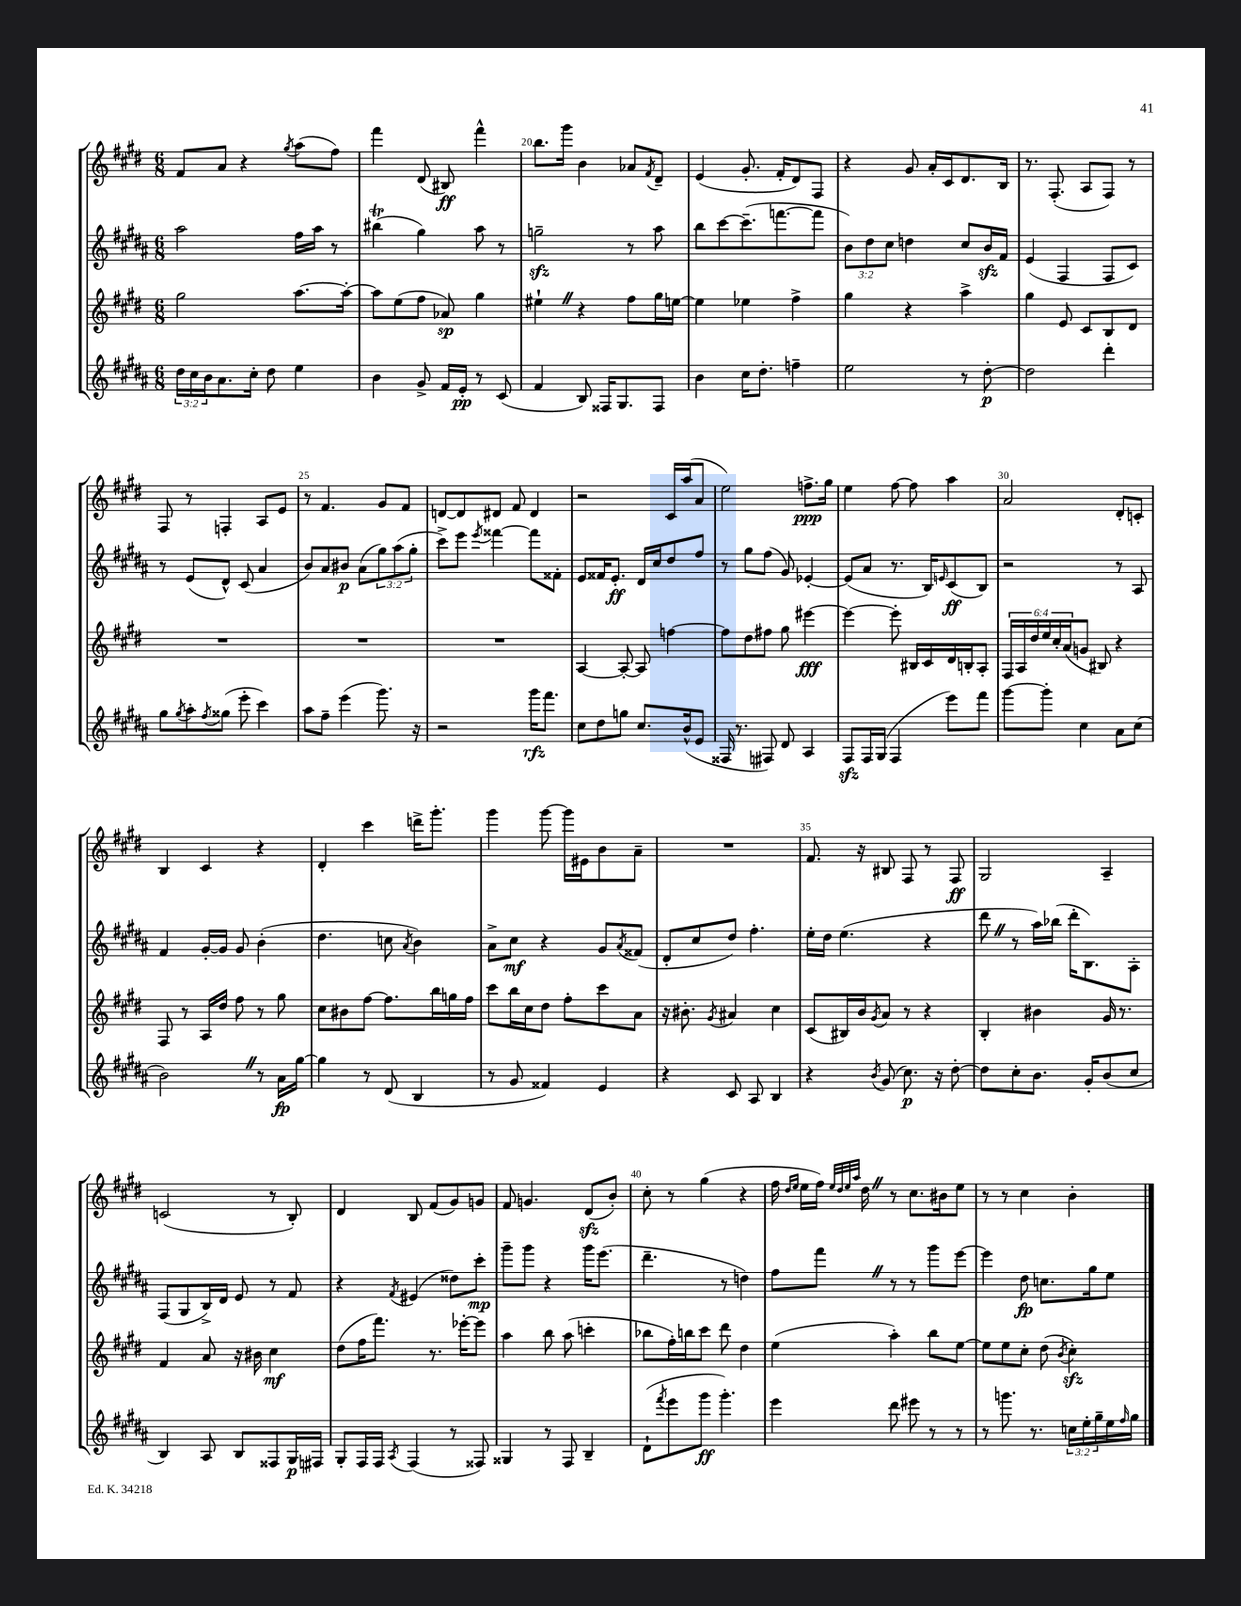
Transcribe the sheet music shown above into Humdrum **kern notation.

**kern	**kern	**kern	**kern
*staff4	*staff3	*staff2	*staff1
*clefG2	*clefG2	*clefG2	*clefG2
*k[f#c#g#d#a#]	*k[f#c#g#d#]	*k[f#c#g#d#a#]	*k[f#c#g#d#]
*M6/8	*M6/8	*M6/8	*M6/8
24dd#\LL	2gg#\	2aa#\	8f#/L
24cc#\	.	.	.
24b\J	.	.	.
8.a#\	.	.	8a/J
.	.	.	4r
16cc#'\Jk	.	.	.
8dd#\	.	.	.
.	.	.	8qgg#/
4ee\	[8.aa\L	16ff#\LL	(8aa\L
.	.	16aa#\JJ	.
.	.	8r	8ff#\J)
.	16aa'\_Jk	.	.
=	=	=	=
4b\	8aa\]L	(4bb#\	4fff#\
.	(8ee\	.	.
8g#^/	8ff#\J	4gg#\)	(8d#/
16f#/LL	8a-/)	.	8B#/)
16e'/JJ	.	.	.
8r	4gg#\	8aa#\	4fff#^^\
(8c#/	.	8r	.
=	=	=	=
4f#/	4ee#`\	2gg~\	8.bb\L
.	.	.	16ggg#\Jk
8B/)	4r	.	4b\
16F##/LK	.	.	.
8.G#/	.	.	.
.	8ff#\L	8r	8a-/L
.	.	.	8qf#/
8F##/J	16gg#\L	8aa#\	8d#~/J
.	[16ee\JJ	.	.
=	=	=	=
4b\	4ee\]	8bb\L	(4e/
.	.	[8ccc#\	.
16cc#\LK	4ee-\	(8.ccc#~\]	8.g#'/
8.dd#'\J	.	.	.
.	.	[8.fff\	16f#'/LK
4ff~\	4ff#^\	.	8d#/)
.	.	8fff\]J	8F#/J
=	=	=	=
2ee\	4gg#\	12b\L)	4r
.	.	12dd#\	.
.	.	12cc#\J	.
.	4r	4dd\	8g#/
.	.	.	16a'/LL
.	.	.	16c#/J
8r	4aa^\	8cc#/L	8.d#/
[8dd#'\	.	16b/L	.
.	.	16f#/JJ	16B/Jk
=	=	=	=
2dd#\]	4gg#\	(4e/	8.r
.	.	.	(8.F#'/
.	8e/	4F#/	.
.	8c#/L	.	8A/L
4ddd#'\	8B/	8F#/L	8F#/J)
.	8d#/J	8c#/J)	8r
=	=	=	=
8gg#\L	2.r	8r	8F#/
8qgg#/	.	.	.
8aa#'\	.	(8e/L	8r
8qff#/	.	.	.
(8gg##\J	.	8d#^^/J)	4F'/
8eee'\	.	(8c#/	.
4ccc#\)	.	4a#/	8A/L
.	.	.	8e/J
=	=	=	=
8aa#\L	2.r	8b/L)	8r
8ff#~\J	.	8a#/	4.f#/
(4eee\	.	8b#/J	.
.	.	(8a#\L	.
8.ggg#\)	.	12gg#\)	8g#/L
.	.	(12aa#\	.
.	.	.	8f#/J
.	.	12gg#'\J	.
16r	.	.	.
=	=	=	=
2r	2.r	8ccc#^\L)	[8d/L
.	.	8eee\J	8d/]
.	.	8qeee/	.
.	.	[4fff##\	8d#/J
.	.	.	8f#/
16ggg#\LK	.	8fff##\]L	4d#/
8.fff#\J	.	.	.
.	.	8f##'\J	.
=	=	=	=
8cc#\L	[4A/	8e/L	2r
8dd#\	.	16f##/K	.
.	.	8.e'/J	.
8gg\J	8A'/_	.	.
8.cc#/L	8A/]	16d#/LL	.
.	.	16cc#/J	.
.	[4ff\	8dd#/	16c#/LL
(16b^^/k	.	.	(16aa/J
8e/J	.	8ff#/J	8a/J
=	=	=	=
16F##/	8ff\]L	8r	2ee\)
8.r	.	.	.
.	8dd#\	8gg#\L	.
8F#/)	8ff#\J	(8ff#\J	.
8d#/	8gg#\	8g#/)	.
4A#/	[4eee#\	[4e-'/	8.ff^\L
.	.	.	16gg#\Jk
=	=	=	=
8F#/L	4eee#\_	(8e-/]L	4ee\
16F#/L	.	8a#/J	.
(16G#/JJ	.	.	.
4F#/	8eee#'\]	8.r	[8ff#\
.	16B#/LL	.	8ff#\]
.	16c#/	16B/LK)	.
.	.	16qqe/	.
8eee\L)	16d#/	(8c#/	4aa\
.	16B'/J	.	.
8fff#\J	8A'/J	8B/J)	.
=	=	=	=
[8ggg#\L	24F#/LL	2r	2a/
.	24A/	.	.
.	24dd#/	.	.
8ggg#'\]J	24ee/	.	.
.	24cc#'/	.	.
.	(24a/J	.	.
4cc#\	8g/J	.	.
.	8B#/)	.	.
8a#\L	4r	8r	8d#'/L
(8cc#\J	.	8A#/	8c'/J
=	=	=	=
2b\)	8F#/	4f#/	4B/
.	8r	.	.
.	16A/LL	[16g#'/LL	4c#/
.	16dd#/JJ	16g#/]JJ	.
.	8ff#\	8g#/	.
8r	8r	(4b'\	4r
16a#\LL	8gg#\	.	.
[16gg#\JJ	.	.	.
=	=	=	=
4gg#\]	8cc#\L	4.dd#\	4d#'/
.	8b#\	.	.
8r	[8ff#\J	.	4ccc#\
(8d#/	8.ff#\]L	8cc\	.
.	.	8qa#/	.
4B/	.	4b\)	16ddd^\LK
.	16bb\L	.	8.ggg#'\J
.	16gg\	.	.
.	16ff#\JJ	.	.
=	=	=	=
8r	8ccc#\L	8a#^\L	4ggg#\
8g#/	16bb\L	8cc#\J	.
.	16cc#\J	.	.
4f##/)	8dd#\J	4r	[8ggg#\
.	8ff#'\L	.	16ggg#\]LL
.	.	.	16e#\J
4e/	8ccc#\	8g#/L	8b\
.	.	8qa#/	.
.	8a\J	(8f##/J	8a~\J
=	=	=	=
4r	16r	8d#'/L	2.r
.	8.b#'\	.	.
.	.	8cc#/	.
.	8qg#/	.	.
8c#/	4a#/	8dd#/J)	.
8A#/	.	4.ff#'\	.
4B/	4cc#\	.	.
=	=	=	=
4r	(8c#/L	16ee'\LL	8.f#/
.	.	16dd#\JJ	.
.	16B#/L)	(4.ee\	.
.	16b/J	.	16r
8qb/	8qg#/	.	.
(8g#/	8a/J	.	8B#/
8.cc#\)	8r	.	8F#/
.	4r	4r	8r
16r	.	.	.
[8dd#'\	.	.	8F#/
=	=	=	=
8dd#\]L	4B'/	8ddd#\	2G#/
8cc#'\	.	8r	.
8.b\J	4b#\	16aa#\LL)	.
.	.	(16bb-\JJ	.
.	.	16ddd#'\LK	.
16g#'/LK	.	8.B\)	.
(8b/	16g#/	.	4A~/
.	8.r	.	.
8cc#/J	.	8A#'\J	.
=	=	=	=
4B/)	4f#/	(8F#/L	(2c/
.	.	8G#/	.
8A#/	8a/	16B^/L)	.
.	.	16d#/JJ	.
8B/L	16r	8e/	.
.	16b#\	.	.
8F##/	4cc#\	8r	8r
16G#/L	.	8f#/	8B'/)
16F#/JJ	.	.	.
=	=	=	=
8G#'/L	(8dd#\L	4r	4d#/
16F#/L	16ff#\K	.	.
16F#/JJ	8.fff#\J)	.	.
8qA#/	.	8qf#/	.
(4F#/	.	(4e#/	8B/
.	8.r	.	(8f#/L
8r	.	8dd##\L)	8g#/)
.	[16eee-'\LK	.	.
8F##/)	8eee-\]J	8ccc#'\J	8g/J
=	=	=	=
4G##/	4aa\	8ggg#~\L	8f#/
.	.	8ggg#\J	4.g/
8r	8bb\	4r	.
8F#/	(8aa\	.	.
4B~/	4ccc'\	16ggg#\LK	(8d#/L
.	.	(8.eee\J	.
.	.	.	8b'/J)
=	=	=	=
(8d#`\L	8bb-\L	4.ddd#~\	8cc#'\
8qfff#/	.	.	.
8eee\	16ff#'\L)	.	8r
.	16bb\J	.	.
8ggg#\J	8ccc#\J	.	(4gg#\
4.ggg#'\)	8ddd#\	8r	.
.	4dd#\	4dd\)	4r
=	=	=	=
4eee\	(4ee\	8ff#\L	16ff#\
.	.	.	16qqdd#/LL
.	.	.	16qqee/JJ
.	.	.	16ee\LL
.	.	8fff#\J	16ff#\JJ)
.	.	.	32qqee/LLL
.	.	.	32qqdd#/
.	.	.	32qqee/
.	.	.	32qqaa/JJJ
.	.	.	16dd#\
8ddd#\	4aa'\)	8r	8r
8eee#\	.	8r	8.cc#\L
8r	8bb\L	8ggg#\L	.
.	.	.	16b#\k
8r	[8ee\J	[8eee\J	8ee\J
=	=	=	=
8r	8ee\]L	4eee\]	8r
8.ggg\	8ee\	.	8r
.	8cc#'\J	8dd#\	4cc#\
8.r	.	.	.
.	(8dd#\	8.cc\L	.
.	8qb/	.	.
24cc\LL	4cc#'\)	.	4b'\
24ee'\	.	.	.
.	.	16gg#\k	.
24gg#~\	.	.	.
16ee\	.	8ee\J	.
16qqff#/	.	.	.
16gg#\JJ	.	.	.
==	==	==	==
*-	*-	*-	*-
